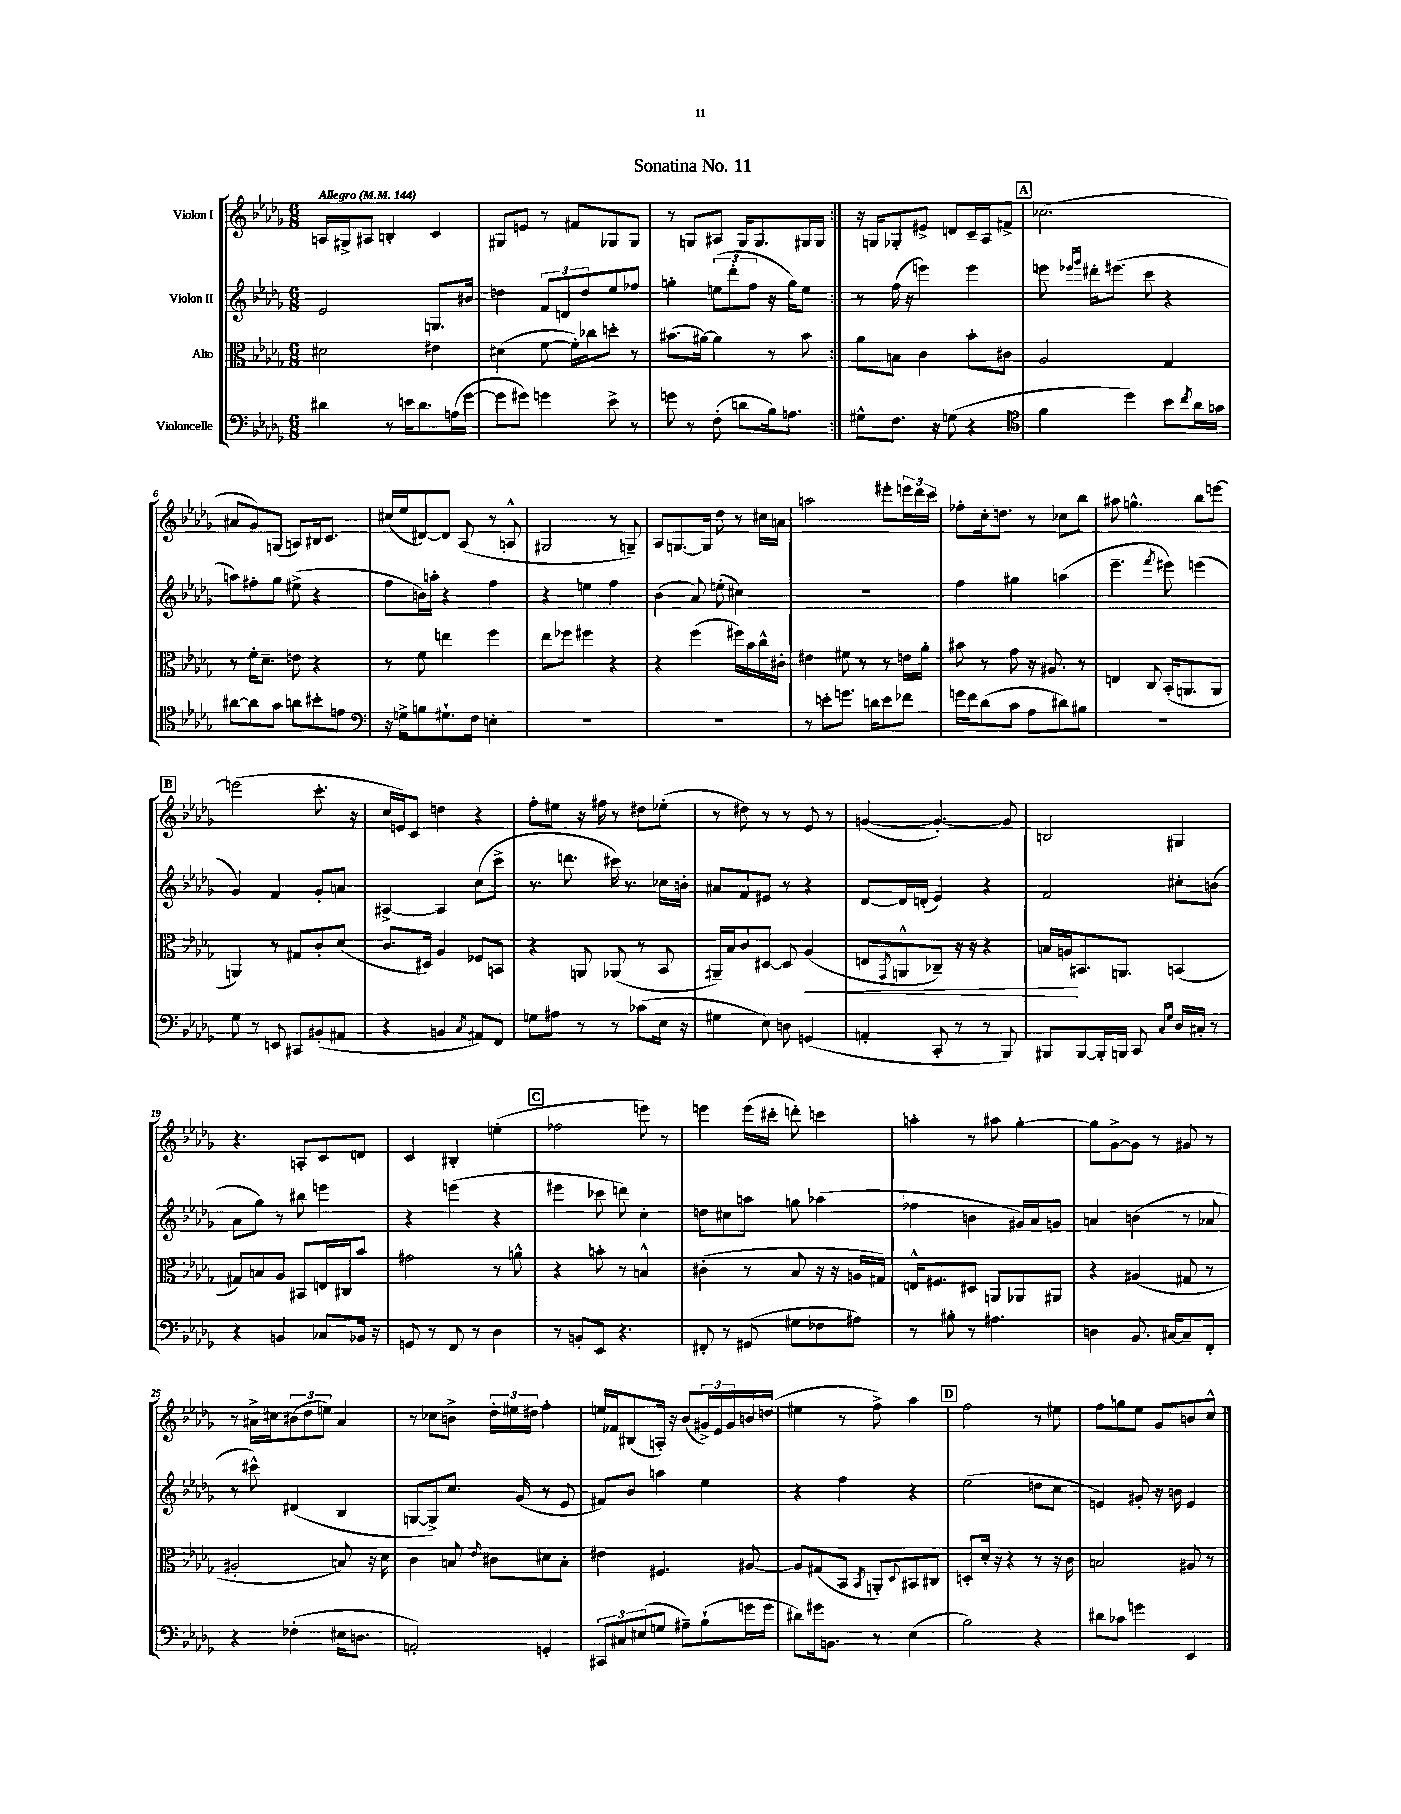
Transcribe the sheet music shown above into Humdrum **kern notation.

**kern	**kern	**kern	**kern
*staff4	*staff3	*staff2	*staff1
*clefF4	*clefC3	*clefG2	*clefG2
*k[b-e-a-d-g-]	*k[b-e-a-d-g-]	*k[b-e-a-d-g-]	*k[b-e-a-d-g-]
*M6/8	*M6/8	*M6/8	*M6/8
*MM144	*MM144	*MM144	*MM144
4d#	2d#	2e-	16A
.	.	.	16G#^
.	.	.	8A#
8r	.	.	4B'
16e	.	.	.
8.d#	.	.	.
.	4e#	8.G	4c
(16A	.	.	.
[16g-	.	16b#	.
=	=	=	=
8g-]	(4d#	4dd	8G#
8g#)	.	.	8e
4g	[8f	12f	8r
.	.	12d	.
.	16f'])	.	8f#
.	.	12dd	.
.	16cc-	.	.
8e-^	8dd'	8ee-	8G-
8r	8r	8ff-	8G-
=	=	=	=
8g	(8.b#	4gg'	8r
8r	.	.	8G
.	[16a#)	.	.
(8F'	4a#]	(12ee	8A#
.	.	12ddd-'	.
8d	.	.	16G
.	.	12ff	.
.	.	.	8.G
16B-)	8r	16r	.
8.A	.	16gg)	.
.	8b#	8ee	16G#
.	.	.	16G#
=:|!	=:|!	=:|!	=:|!
8G#^^	8a-	8r	16r
.	.	.	16G
8.F	8B	(16ff	8G-'
.	.	16r	.
.	4c	4eee)	8e#^
16r	.	.	.
(8G	.	.	8d
4r	8b-'	4eee	16c~
.	.	.	16A-
.	8c#	.	8f#^
=	=	=	=
*clefC4	*	*	*
4f	2A-	8eee	(2.cc-
.	.	16qqeee-	.
.	.	16qqggg-	.
.	.	16ddd#'	.
.	.	(8.eee#	.
4dd-)	.	.	.
.	.	8ccc	.
8b-	4G-	4r	.
8qcc	.	.	.
16a-	.	.	.
16g	.	.	.
=	=	=	=
[8a#	8r	8aa)	8a#
8a#]	16f'	8ff#'	8g-)
.	8.d-~	.	.
8g-	.	8gg-	(8G
8a	8e	(8ee#^	8A)
8b#'	4r	4r	16B#
.	.	.	8.c
8e	.	.	.
=	=	=	=
*clefF4	*	*	*
16r	8r	8ff	(16cc#
16G^	.	.	16ee-
8B	8f	16b)	[8d#)
.	.	16aa'	.
8.G#`	4ee	4r	8d#]
.	.	.	(8A-
16F	.	.	.
4E'	4ff	4ff	8r
.	.	.	8A^^
=	=	=	=
2.r	8ee-	4r	2G#
.	8ff-	.	.
.	4ff#	4ee	.
.	4r	4ff	8r
.	.	.	8G~)
=	=	=	=
2.r	4r	(4b-	8A-
.	.	.	[8.G
.	(4ff	8a-)	.
.	.	.	16G]
.	.	(8ee'	8dd-
.	16ff#)	4cc#)	8r
.	16b-	.	.
.	16cc^^	.	16cc#
.	16c#'	.	16a
=	=	=	=
8r	4e#	2.r	2aa
8e'	.	.	.
8.g	8f#	.	.
.	8r	.	.
16d	.	.	.
8e	8r	.	8eee#'
8f-	16e	.	24eee
.	.	.	24ddd-
.	16a-'	.	.
.	.	.	24ccc
=	=	=	=
16g	8b#	4ff	8ff-'
16f	.	.	.
(8d-	8r	.	16cc'
.	.	.	8.dd
8c	8g-	4gg#	.
8A-	16r	.	8r
.	8.A#	.	.
8d#)	.	(4aa	8cc-
8B#	8r	.	8bb-
=	=	=	=
2.r	4E	4.eee-~	8aa#
.	.	.	4.gg^^
.	8C	.	.
.	.	8qfff	.
.	(16BB-'	8eee#)	.
.	8.AA	.	.
.	.	(4eee	8bb-
.	8AA	.	[8eee
=	=	=	=
8G-	4AA)	4g-)	(2eee]
8r	.	.	.
8EE	8r	4f	.
8CC#	8G#	.	.
(8BB#'	8c'	8g-'	8.ccc'
8AA#	(8d-	8a	.
.	.	.	16r
=	=	=	=
4r	8.c	[4A#^	16cc
.	.	.	16e)
.	.	.	8c
.	16D#)	.	.
4BB	4A-	4A#]	4dd
8qC	.	.	.
8AA#)	8F-	(8cc	4r
8FF	8BB	8ccc^	.
=	=	=	=
8G	4r	8.r	8ff'
8A#	.	.	8ee#
.	.	8.ddd	.
8r	8AA	.	16r
.	.	.	16ff#
8r	(8AA-	16ccc#)	8r
.	.	8.r	.
(8c-	8r	.	8dd#
16E-	8BB-	16cc-	(8ee-'
16r	.	16b'	.
=	=	=	=
4G#	16AA#~)	8a#	8r
.	16B-	.	.
.	8c	8f	8dd#)
8E-)	[8D#	8e#	8r
8D	8D#]	8r	8r
(4GG	(4A-	4r	8e-
.	.	.	8r
=	=	=	=
4AA'	8E	[8d-	([4g
.	8qGG-	.	.
.	8AA^^	16d-]	.
.	.	(16d'	.
8CC'	8C-~)	4e-)	4.g'_)
8r	16r	.	.
.	16r	.	.
8r	4r	4r	.
8BBB-)	.	.	8g]
=	=	=	=
8BBB#	16B	2f	2B
.	16A	.	.
[8BBB#	8.BB#	.	.
16BBB#']	.	.	.
16BBB	8.AA	.	.
8CC	.	.	.
16qqC	.	.	.
16qqG-	.	.	.
16D-	(4BB	8cc#'	4G#
16C#'	.	.	.
8r	.	(8b	.
=	=	=	=
4r	8G#)	8a-	4.r
.	8B	8gg-)	.
4BB	8A-	8r	.
.	8BB#	8bb#	8A'
8C-	16E	4eee	8c
.	16C#	.	.
16BB-	8b-	.	8d
16r	.	.	.
=	=	=	=
8GG	2g#	4r	4c
8r	.	.	.
8FF	.	(4eee	4B#'
8r	.	.	.
4D-	8r	4r	(4ee'
.	8a^^	.	.
=	=	=	=
8r	4r	4eee#	2ff-
8BB'	.	.	.
8EE-	8b'	8ccc-	.
4.r	8r	8ddd)	.
.	4B^^	4cc'	8eee)
.	.	.	8r
=	=	=	=
8FF#'	(4c#'	8dd	4eee
8r	.	8cc#	.
(8GG#	8r	8aa	(16eee
.	.	.	16ccc#'
8G#	8B-	8gg	8ddd')
8F-	16r	(4aa-	4ccc
.	16r	.	.
8A#)	16A	.	.
.	16G#)	.	.
=	=	=	=
8r	16E^^	4ff-	4aa'
.	8.F#	.	.
8B#'	.	.	.
8r	8D#	4b	8r
4.A#	8AA	.	8aa#
.	8AA-	16g#)	[4gg-'
.	.	16a-	.
.	8AA#	8g	.
=	=	=	=
4D	4r	4a	8gg-]
.	.	.	[8g-^
8.BB-	(4A#	(4b	8g-]
.	.	.	8r
[16C#	.	.	.
8C#~]	8G#	8r	8g#
8FF'	8r	8a-	8r
=	=	=	=
4r	2A#'	8r	8r
.	.	8ccc#^^)	16a#^
.	.	.	16cc#
(4F-'	.	(4d#	(12b#
.	.	.	12dd-
.	.	.	12ee)
16E#	8B)	4B-	4a#
8.D	.	.	.
.	16r	.	.
.	16d-	.	.
=	=	=	=
2AA')	4c	[8G	8r
.	.	8G^])	8cc-
.	8B	8.cc	8b^
.	16qqe-	.	.
.	8c#	.	24dd-'
.	.	.	24ee#
.	.	(16g-	.
.	.	.	24dd#
4GG'	8d#	8r	4ff'
.	8B'	8e-	.
=	=	=	=
12CC#	4e#	8f#)	16ee
.	.	.	16f-
12C#	.	.	.
.	.	8b-	(8B#
(12E#	.	.	.
8G	4.F#	4aa	16A')
.	.	.	16r
8A#~)	.	.	(8b-
(8B-`	.	4ee-	24g#^)
.	.	.	24e-
.	.	.	24g#
16g	[8A#	.	16b
16g	.	.	(16dd
=	=	=	=
8d#)	8A#]	4r	4ee#
16g#	(8G#	.	.
8.BB	.	.	.
.	8BB-	4ff	8r
.	8qBB-	.	.
8r	8AA')	.	8ff^)
.	8qqD-	.	.
(4E-	8BB#	4r	4aa-
.	8C#	.	.
=	=	=	=
2B-)	8D'	(2ee-	2ff
.	16d-'	.	.
.	16r	.	.
.	4r	.	.
4r	8r	8dd	8r
.	16r	8cc	8ee#
.	16c	.	.
=	=	=	=
8d#	2B	4e)	8ff
8c-	.	.	8gg
4g	.	8g#'	8ee-
.	.	16r	8g-
.	.	16b	.
4EE-	8A#	4e	8b
.	8r	.	8cc^^
==	==	==	==
*-	*-	*-	*-
